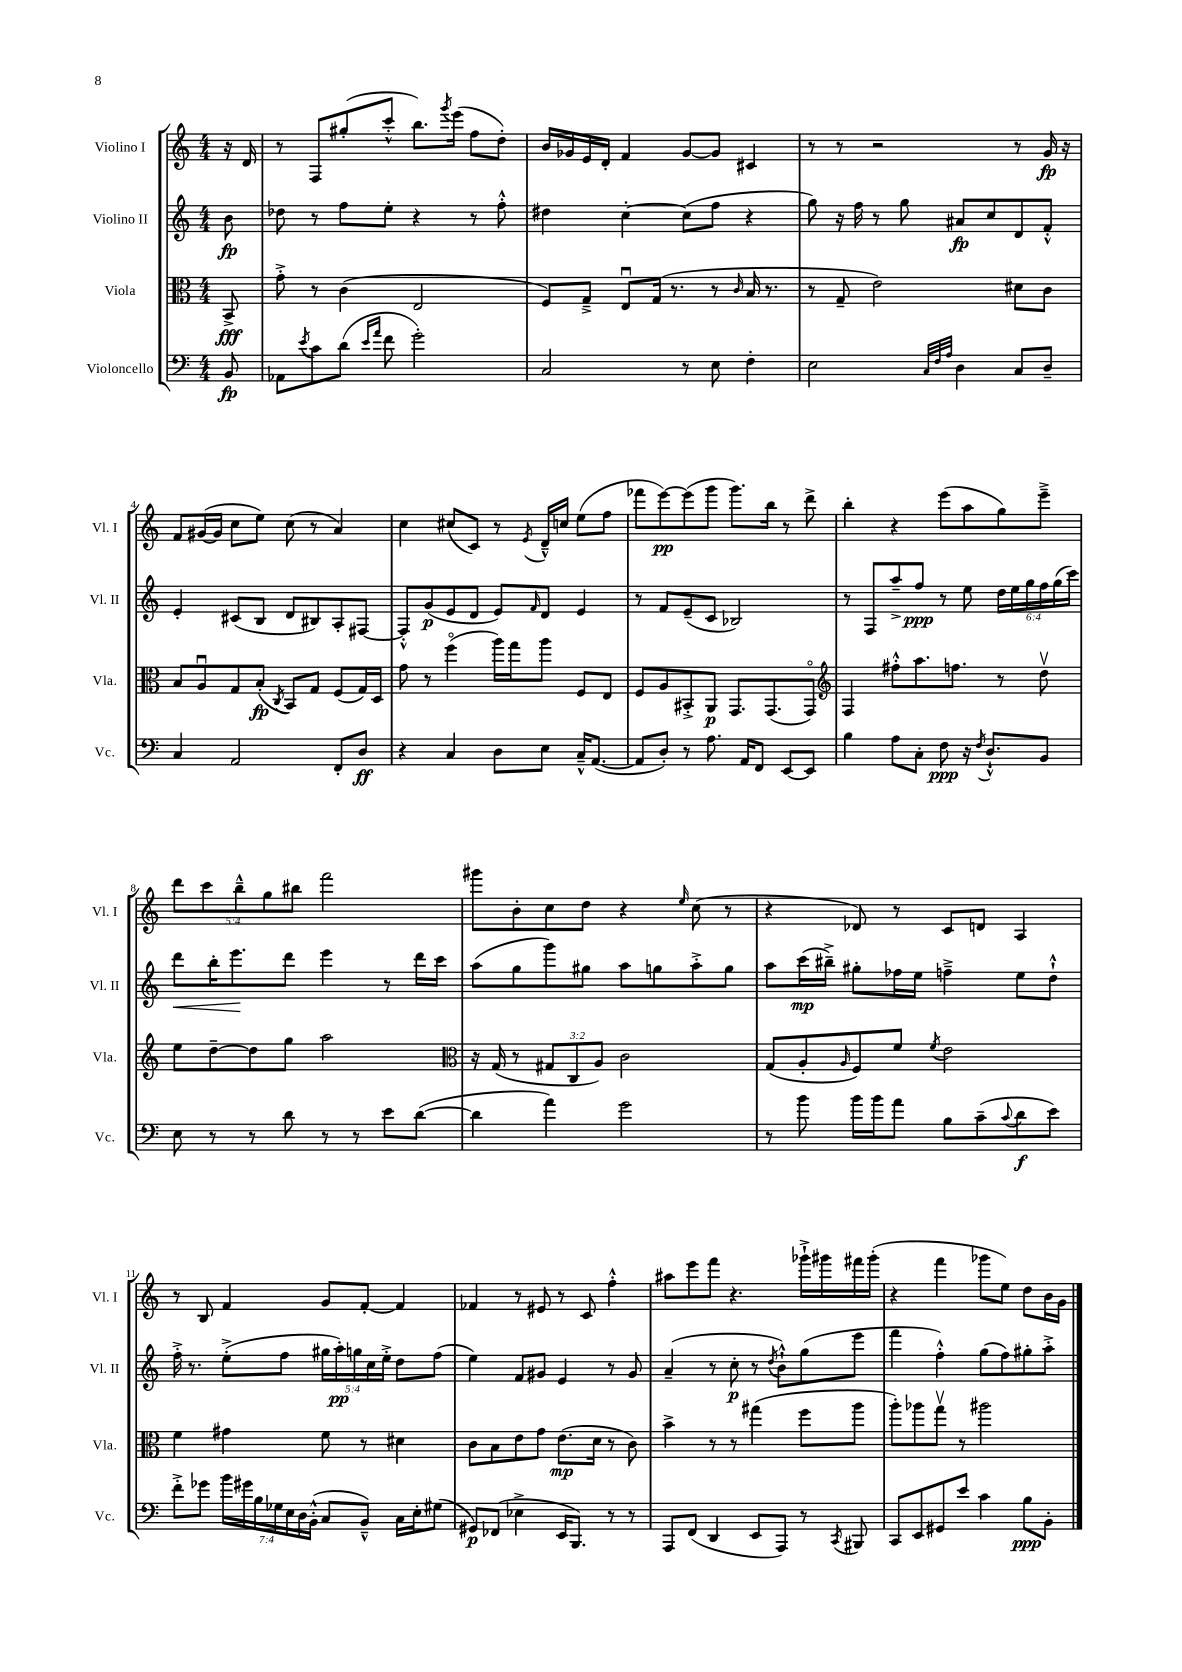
<<
\new StaffGroup <<
\new Staff = "s0" \with { instrumentName = "Violino I" shortInstrumentName = "Vl. I" } {
    \clef treble \key c \major \numericTimeSignature \time 4/4 \override Staff.TupletNumber.text = #tuplet-number::calc-fraction-text \partial 8
    r16 d'16 |
    r8 f8 gis''8-.( c'''8-.-^ b''8.) \acciaccatura { g'''8 } e'''16( f''8 d''8-.) |
    b'16 ges'16 e'16 d'16-. f'4 ges'8~ ges'8 cis'4 |
    r8 r8 r2 r8 g'16\fp r16 |
    f'8 gis'16~( gis'16 c''8 e''8) c''8( r8 a'4) |
    c''4 cis''8( c'8) r8 \acciaccatura { e'8 } d'16---^ c''16 e''8( f''8 |
    fes'''8 e'''8~\pp) e'''8( g'''8 g'''8.) b''16 r8 d'''8-> |
    b''4-. r4 e'''8( a''8 g''8) e'''8---> |
    \tuplet 5/4 { d'''8 c'''8 b''8---^ g''8 bis''8 } f'''2 |
    gis'''8 b'8-. c''8 d''8 r4 \grace { e''16 } c''8( r8 |
    r4 des'8) r8 c'8 d'8 a4 |
    r8 b8 f'4 g'8 f'8~-. f'4 |
    fes'4 r8 eis'8 r8 c'8 f''4-.-^ |
    ais''8 e'''8 f'''8 r4. ges'''16-!-> gis'''16 fis'''16 gis'''16-.( |
    r4 f'''4 ges'''8 e''8) d''8 b'16 g'16 \bar "|." |
}
\new Staff = "s1" \with { instrumentName = "Violino II" shortInstrumentName = "Vl. II" } {
    \clef treble \key c \major \numericTimeSignature \time 4/4 \override Staff.TupletNumber.text = #tuplet-number::calc-fraction-text \partial 8
    b'8\fp |
    des''8 r8 f''8 e''8-. r4 r8 f''8-.-^ |
    dis''4 c''4~-. c''8( f''8 r4 |
    g''8) r16 f''16 r8 g''8 ais'8\fp c''8 d'8 f'8-.-^ |
    e'4-. cis'8( b8 d'8 bis8) a8-. fis8~ |
    fis8-.-^ g'8\p( e'8 d'8 e'8) \grace { f'16 } d'8 e'4 |
    r8 f'8 e'8--( c'8 bes2) |
    r8 f8 a''8---> f''8\ppp r8 e''8 \tuplet 6/4 { d''16 e''16 g''16 f''16 g''16( c'''16) } |
    d'''8\< b''16-. e'''8.\! d'''8 e'''4 r8 d'''16 c'''16 |
    a''8( g''8 g'''8) gis''8 a''8 g''8 a''8-.-> g''8 |
    a''8 c'''16\mp( bis''16--->) gis''8-. fes''16 e''16 f''4---> e''8 d''8-!-^ |
    f''16-.-> r8. e''8-.->( f''8 \tuplet 5/4 { gis''16 a''16-.\pp) g''16 c''16 e''16-.-> } d''8 f''8( |
    e''4) f'8 gis'8 e'4 r8 gis'8 |
    a'4--( r8 c''8-.\p r8 \acciaccatura { d''8 } b'8-!-^) g''8( e'''8 |
    f'''4 f''4-.-^) g''8( f''8) gis''8-. a''8-.-> \bar "|." |
}
\new Staff = "s2" \with { instrumentName = "Viola" shortInstrumentName = "Vla." } {
    \clef alto \key c \major \numericTimeSignature \time 4/4 \override Staff.TupletNumber.text = #tuplet-number::calc-fraction-text \partial 8
    b,8->\fff |
    g'8-.-> r8 c'4( e2 |
    f8) g8---> e8\downbow g16( r8. r8 \grace { c'16 } b16 r8. |
    r8 g8-- e'2) dis'8 c'8 |
    b8 a8\downbow g8 b8-.\fp( \acciaccatura { c8 } b,8) g8 f8( g16) d16 |
    g'8 r8 f''4\flageolet( a''16) g''16 a''8 f8 e8 |
    f8 a8 bis,8-.-> a,8\p g,8. g,8.( g,8\flageolet) |
    \clef treble f4 fis''8-.-^ a''8. f''8. r8 d''8\upbow |
    e''8 d''8~-- d''8 g''8 a''2 |
    \clef alto r16 g16( r8 \tuplet 3/2 { gis8 c8 a8) } c'2 |
    g8( a8-. \grace { a16 } f8) f'8 \acciaccatura { f'8 } e'2 |
    f'4 gis'4 f'8 r8 dis'4 |
    c'8 b8 e'8 g'8 e'8.\mp( d'16 r8 c'8) |
    b'4-> r8 r8 gis''4( f''8 a''8 |
    a''8-.) aes''8 g''8\upbow r8 ais''2 \bar "|." |
}
\new Staff = "s3" \with { instrumentName = "Violoncello" shortInstrumentName = "Vc." } {
    \clef bass \key c \major \numericTimeSignature \time 4/4 \override Staff.TupletNumber.text = #tuplet-number::calc-fraction-text \partial 8
    b,8\fp |
    aes,8 \acciaccatura { e'8 } c'8 d'8( \grace { e'16 a'16 } f'8 g'2-.) |
    c2 r8 e8 f4-. |
    e2 \grace { c32 f32 a32 } d4 c8 d8-- |
    c4 a,2 f,8-. d8\ff |
    r4 c4 d8 e8 c16---^ a,8.~( |
    a,8 d8-.) r8 a8. a,16 f,8 e,8~ e,8 |
    b4 a8 c8-. f8\ppp r16 \acciaccatura { f8 } d8.-!-^ b,8 |
    e8 r8 r8 d'8 r8 r8 e'8 d'8~( |
    d'4 a'4) g'2 |
    r8 b'8 b'16 b'16 a'8 b8 c'8--( \appoggiatura { c'8 } d'8\f e'8) |
    f'8-.-> ges'8 \tuplet 7/4 { b'16 gis'16 b16 ges16 e16 d16 b,16-.-^( } c8 b,8---^) c16 e16-. gis8( |
    gis,8\p) fes,8( ees4-> e,16 b,,8.) r8 r8 |
    a,,8 f,8( d,4 e,8 a,,8) r8 \acciaccatura { c,8 } bis,,8 |
    c,8 e,8 gis,8 e'8 c'4 b8\ppp b,8-. \bar "|." |
}
>>
>>
